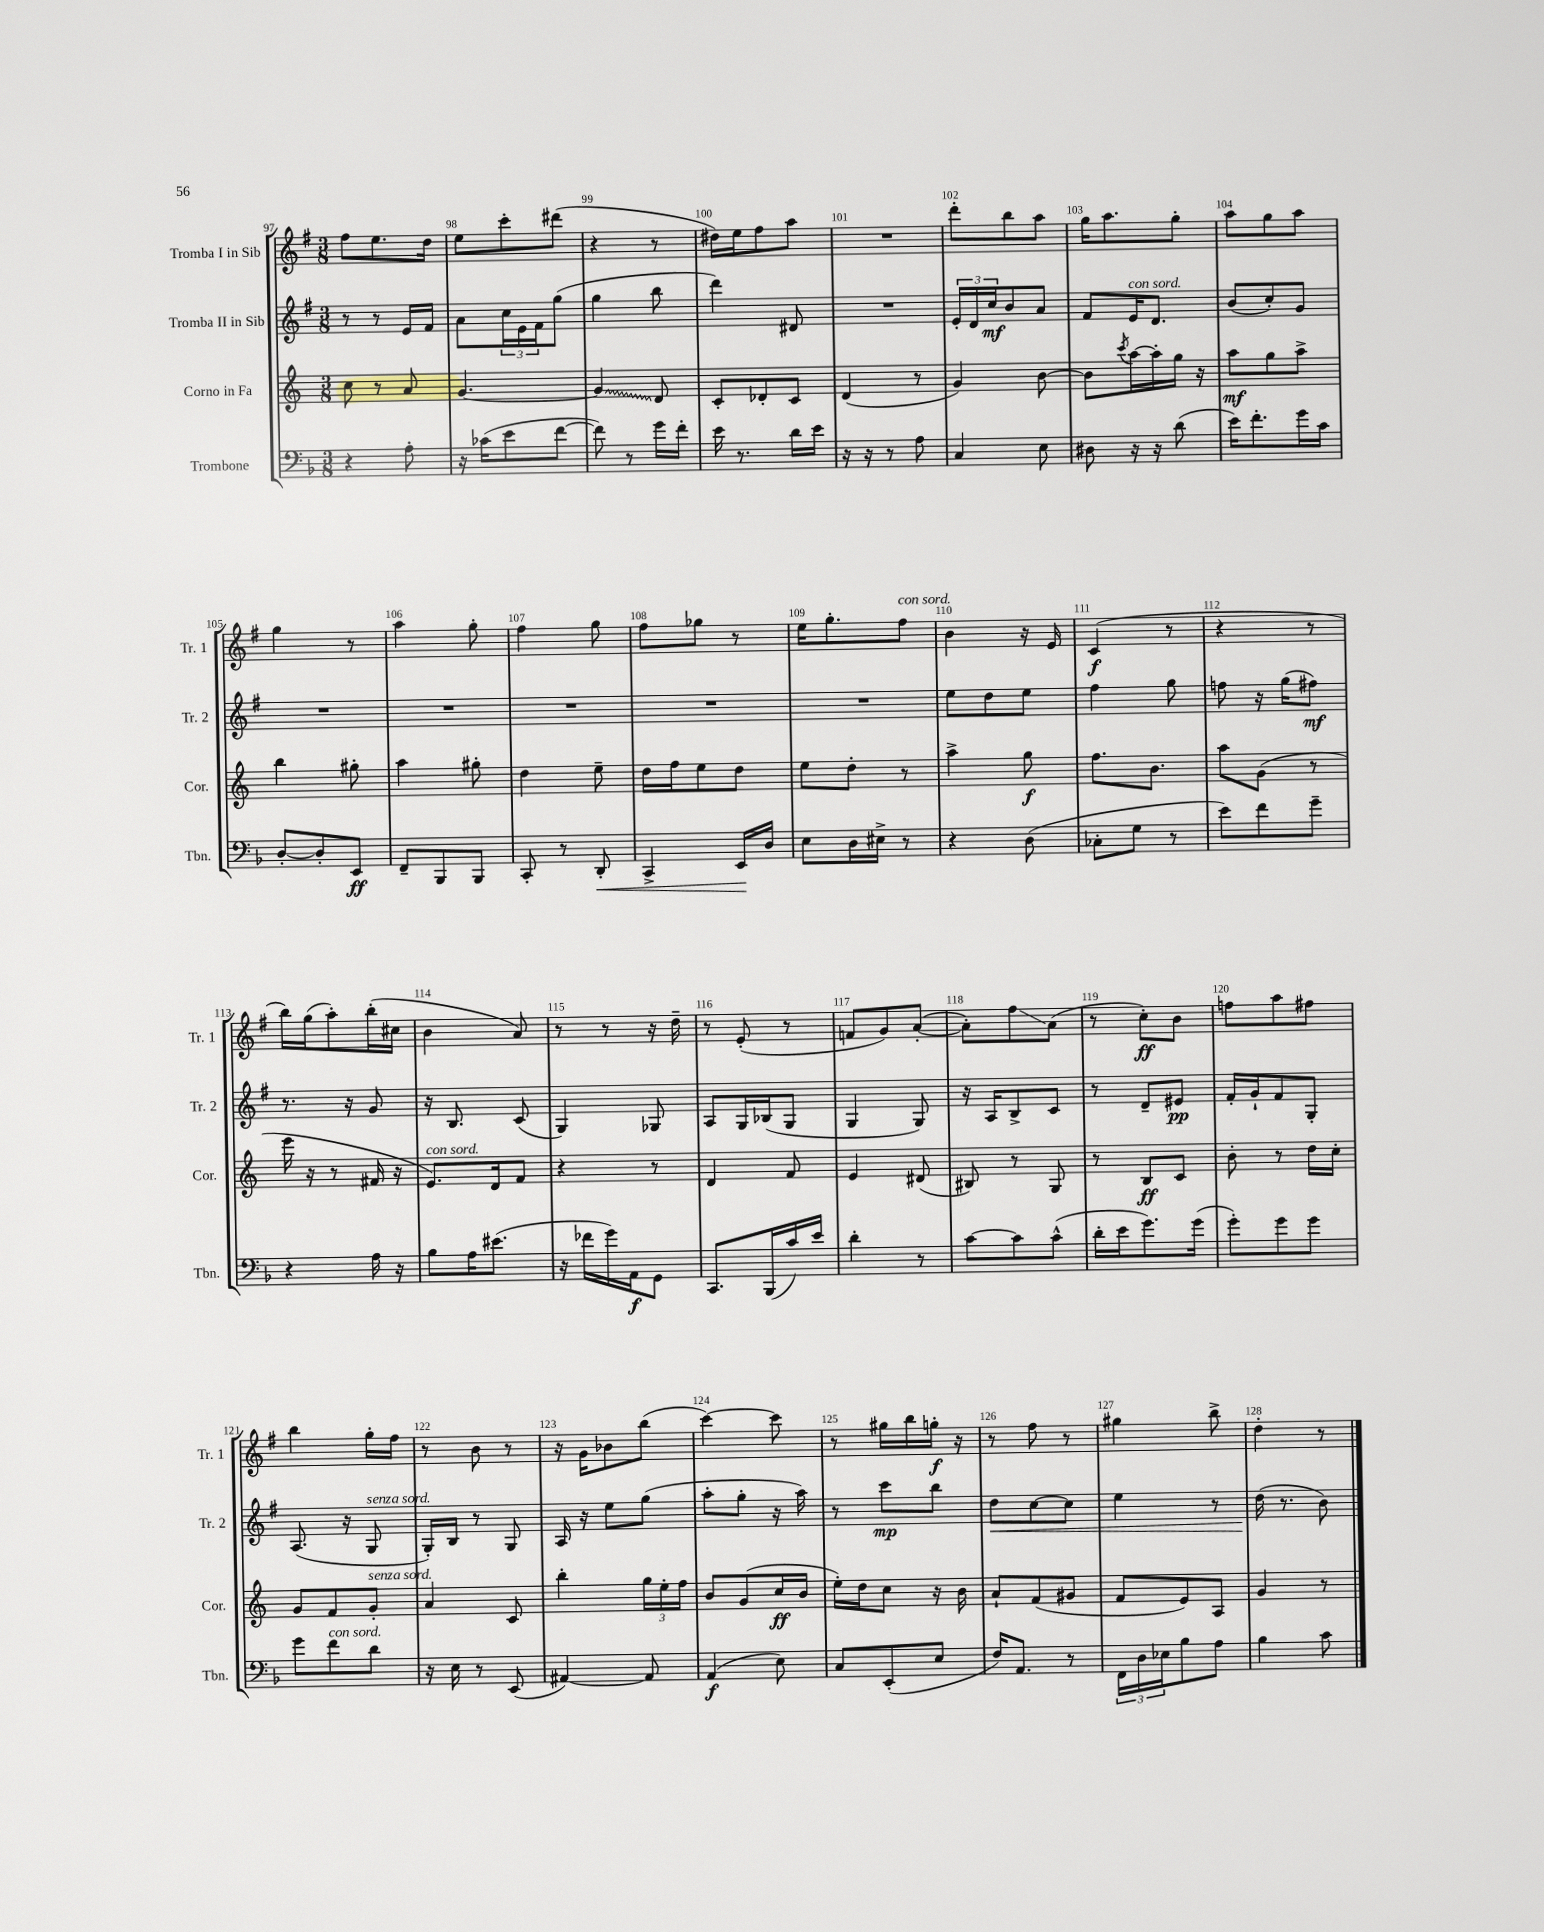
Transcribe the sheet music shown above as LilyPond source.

<<
\new StaffGroup <<
\new Staff = "s0" \with { instrumentName = "Tromba I in Sib" shortInstrumentName = "Tr. 1" } {
    \clef treble \key g \major \numericTimeSignature \time 3/8
    fis''8 e''8. d''16 |
    e''8 c'''8-. dis'''8( |
    r4 r8 |
    dis''16) e''16 fis''8 a''8 |
    R4. |
    d'''8-. b''8 a''8 |
    g''16 a''8. g''8-. |
    a''8 g''8 a''8 |
    g''4 r8 |
    a''4 g''8-. |
    fis''4 g''8 |
    fis''8 ges''8 r8 |
    e''16 g''8.-. fis''8^\markup { \italic "con sord." } |
    b'4 r16 e'16 |
    c'4\f( r8 |
    r4 r8 |
    b''16) g''16( a''8-.) b''16-.( cis''16 |
    b'4 a'8) |
    r8 r8 r16 d''16-- |
    r8 e'8-.( r8 |
    f'8 g'8) a'8~-.( |
    a'8-.) fis''8\glissando a'8( |
    r8 c''8-.\ff) b'8 |
    f''8 a''8 fis''8 |
    b''4 g''16-. fis''16 |
    r8 b'8 r8 |
    r16 g'16 bes'8 b''8( |
    c'''4~) c'''8 |
    r8 gis''16 b''16 g''16-.\f r16 |
    r8 fis''8 r8 |
    gis''4 b''8-> |
    d''4-. r8 \bar "|." |
}
\new Staff = "s1" \with { instrumentName = "Tromba II in Sib" shortInstrumentName = "Tr. 2" } {
    \clef treble \key g \major \numericTimeSignature \time 3/8
    r8 r8 e'16 fis'16 |
    a'8 \tuplet 3/2 { c''16 e'16 fis'16 } g''8( |
    g''4 b''8 |
    d'''4) dis'8 |
    R4. |
    \tuplet 3/2 { e'16-. d'16 c''16\mf } b'8 a'8 |
    fis'8 e'16^\markup { \italic "con sord." } d'8. |
    b'8( c''8-.) g'8 |
    R4. |
    R4. |
    R4. |
    R4. |
    R4. |
    e''8 d''8 e''8 |
    fis''4 g''8 |
    f''8 r16 g''16( fis''8\mf) |
    r8. r16 g'8 |
    r16 b8. c'8( |
    g4) ges8 |
    a8 g16 bes16( g8 |
    g4 g8) |
    r16 a16 b8-> c'8 |
    r8 d'8-- eis'8\pp |
    fis'16-. g'16-! fis'8 g8-. |
    a8.( r16 g8^\markup { \italic "senza sord." } |
    g16-.) b16 r8 g8 |
    a16 r16 e''8 g''8( |
    a''8-. g''8-. r16 a''16) |
    r8 c'''8\mp b''8 |
    d''8\< c''8~ c''8 |
    e''4 r8 |
    d''16\!( r8. b'8) \bar "|." |
}
\new Staff = "s2" \with { instrumentName = "Corno in Fa" shortInstrumentName = "Cor." } {
    \clef treble \key c \major \numericTimeSignature \time 3/8
    c''8 r8 a'8 |
    g'4.~ |
    \once \override Glissando.style = #'zigzag g'4\glissando d'8 |
    c'8-. des'8-. c'8 |
    d'4( r8 |
    g'4) b'8~ |
    b'8 \acciaccatura { c'''8 } a''16~ a''16-. g''16 r16 |
    a''8\mf g''8 a''8-> |
    b''4 gis''8-. |
    a''4 gis''8-. |
    d''4 e''8-- |
    d''16 f''16 e''8 d''8 |
    e''8 d''8-. r8 |
    a''4-> g''8\f |
    f''8. b'8. |
    a''8 g'8( r8 |
    e'''16 r16 r8 fis'16 r16 |
    e'8.^\markup { \italic "con sord." }) d'16 f'8 |
    r4 r8 |
    d'4 f'8 |
    e'4 dis'8( |
    bis8) r8 g8 |
    r8 b8\ff c'8 |
    b'8-. r8 d''16 c''16-. |
    g'8 f'8 g'8-.^\markup { \italic "senza sord." } |
    a'4 c'8 |
    b''4-. \tuplet 3/2 { g''16 e''16-. f''16 } |
    b'8 g'8( c''16\ff b'16 |
    e''16-.) d''16 c''8 r16 b'16 |
    a'8-! f'8( gis'8 |
    f'8 e'8) a8 |
    g'4 r8 \bar "|." |
}
\new Staff = "s3" \with { instrumentName = "Trombone" shortInstrumentName = "Tbn." } {
    \clef bass \key f \major \numericTimeSignature \time 3/8
    r4 a8-. |
    r16 ces'16( e'8 f'8~ |
    f'8) r8 g'16 f'16-. |
    e'16 r8. d'16 e'16 |
    r16 r16 r8 a8 |
    c4 e8 |
    dis8 r16 r16 d'8( |
    e'16) f'8.-. g'16 c'16 |
    d8~-. d8-. e,8\ff |
    f,8-- bes,,8 bes,,8 |
    c,8-. r8 d,8-.\< |
    c,4-> e,16\! d16 |
    e8 d16 eis16-> r8 |
    r4 d8( |
    ces8-. g8 r8 |
    e'8) f'8 g'8-- |
    r4 a16 r16 |
    bes8 a16 eis'8.( |
    r16 fes'16 g'16) a,16\f g,8 |
    c,8. bes,,16( c'16) e'16 |
    d'4-. r8 |
    c'8~ c'8 c'8-^( |
    d'16-. e'16 g'8.) g'16( |
    g'8-.) g'8 g'8 |
    g'8 f'8^\markup { \italic "con sord." } d'8 |
    r16 e16 r8 e,8( |
    ais,4~) ais,8 |
    a,4\f( e8) |
    c8 e,8-.( e8 |
    f16) a,8. r8 |
    \tuplet 3/2 { f,16 d16 ees16 } bes8 a8 |
    bes4 c'8 \bar "|." |
}
>>
>>
\layout { \context { \Score currentBarNumber = #97 \override BarNumber.break-visibility = ##(#f #t #t) barNumberVisibility = #all-bar-numbers-visible } }
